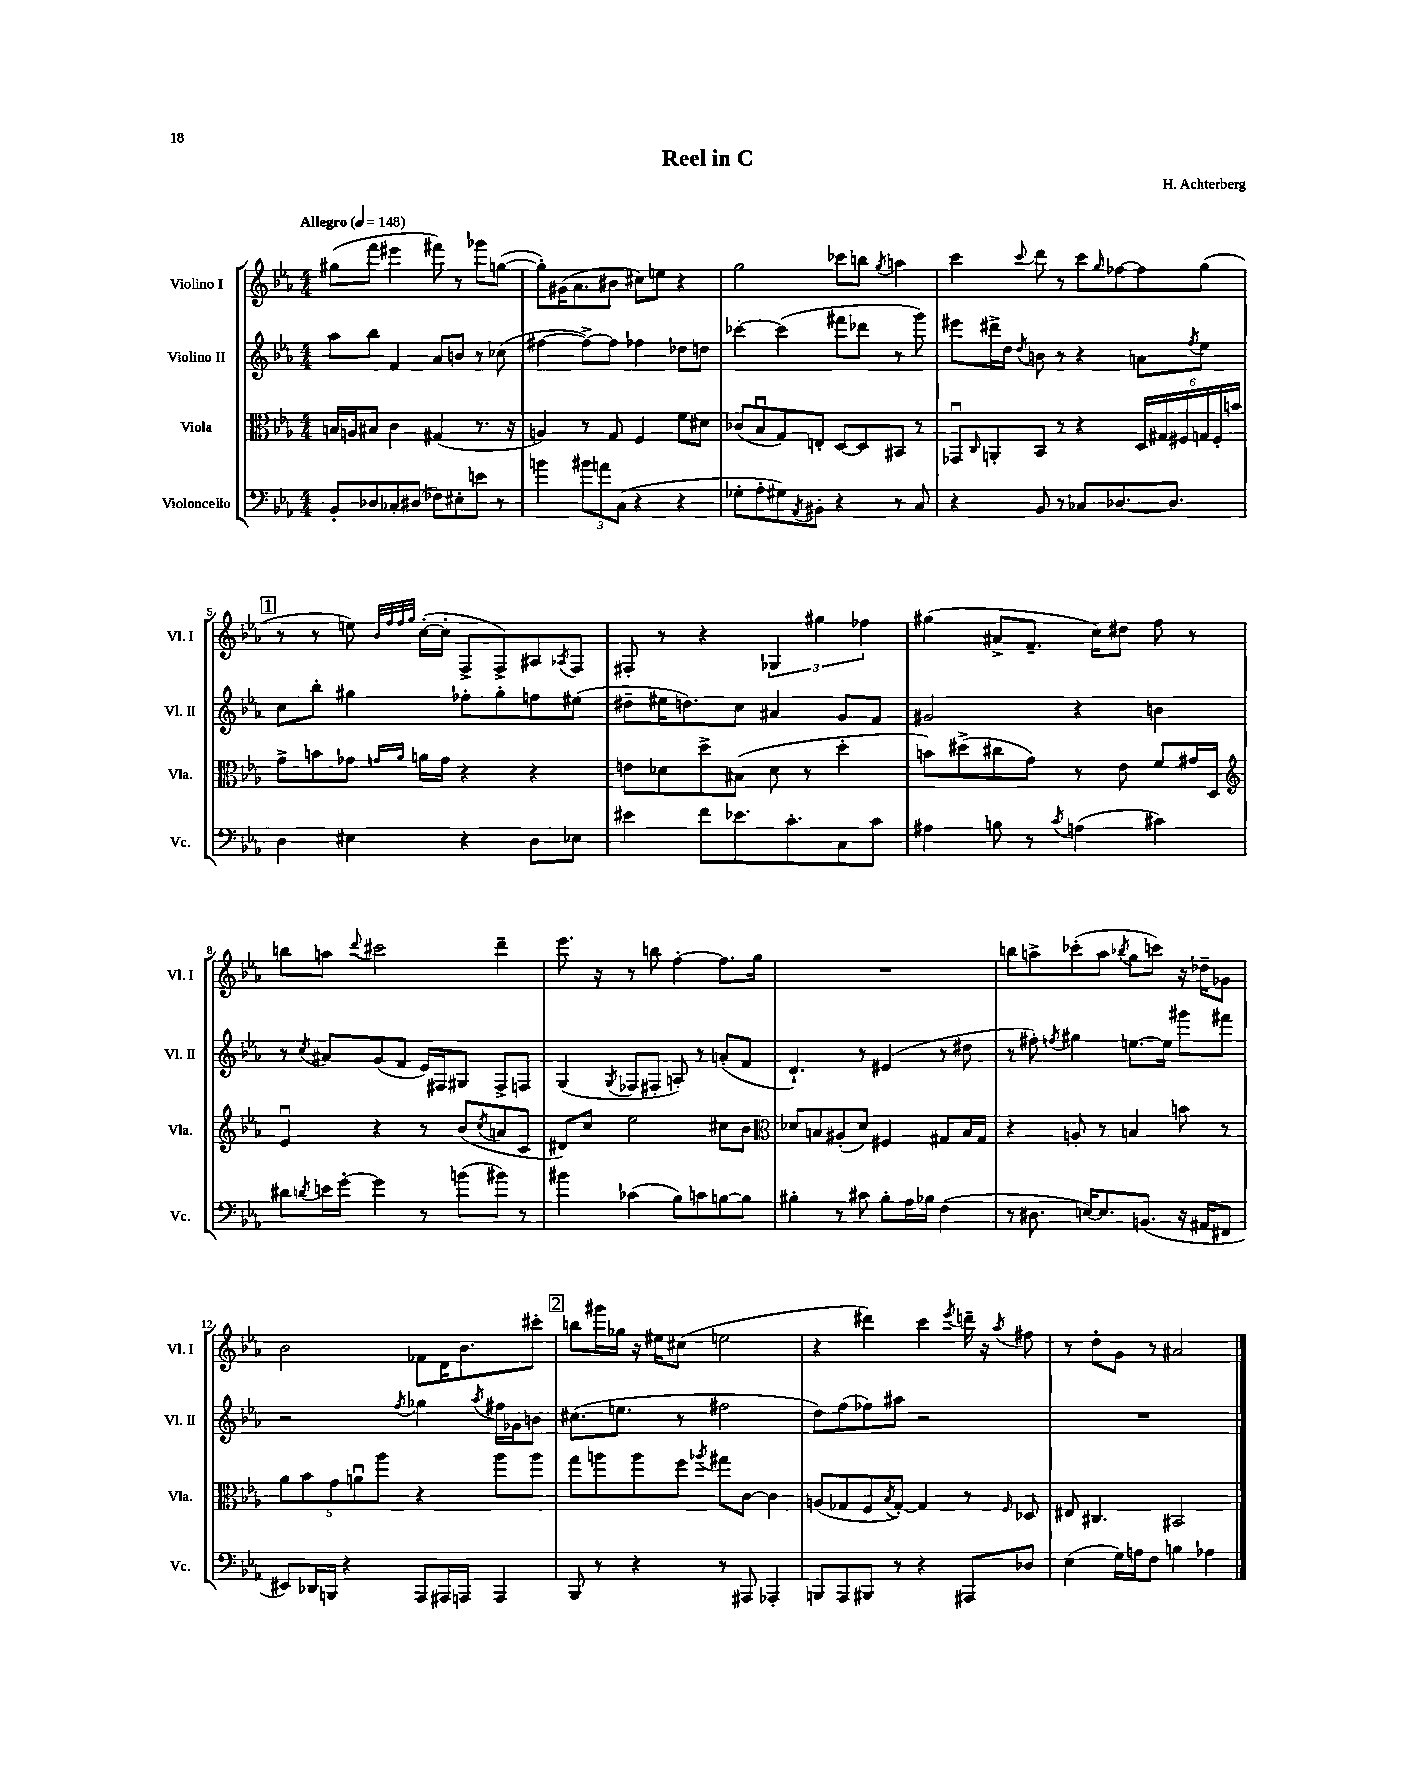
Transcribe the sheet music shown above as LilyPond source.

\header { title = "Reel in C" composer = "H. Achterberg" }
<<
\new StaffGroup <<
\new Staff = "s0" \with { instrumentName = "Violino I" shortInstrumentName = "Vl. I" } {
    \clef treble \key ees \major \numericTimeSignature \time 4/4 \tempo "Allegro" 4 = 148
    gis''8( f'''8 eis'''4 fis'''8) r8 ges'''8 g''8~( |
    g''8-.) gis'16( aes'8. bis'8 cis''8) e''8 r4 |
    g''2 ces'''8 b''8 \acciaccatura { g''8 } a''4 |
    c'''4 \appoggiatura { c'''8 } d'''8 r8 c'''8 \grace { g''16 } fes''8~ fes''8 g''8( |
    \mark \markup { \box "1" } r8 r8 e''8) \grace { bes'32 f''32 f''32 g''32 } c''16~-.( c''16-. f8-> f8->) ais8 \acciaccatura { aes8 } f8 |
    fis8-. r8 r4 \tuplet 3/2 { ges4 gis''4 fes''4 } |
    gis''4( ais'8-> f'8.-- c''16) dis''8 f''8 r8 |
    b''8 a''8 \appoggiatura { d'''8 } cis'''2 d'''4-- |
    ees'''8. r16 r8 b''8 f''4~-. f''8. g''16 |
    R1 |
    b''8 a''8-> ces'''8-.( a''8 \acciaccatura { bes''8 } g''8 c'''8) r16 des''16-- ges'8 |
    bes'2 fes'8 d'16 bes'8. cis'''8-. |
    \mark \markup { \box "2" } b''8 gis'''16 ges''16 r16 eis''16 cis''8( e''2 |
    r4 dis'''4) c'''4 \acciaccatura { ees'''8 } d'''16-- r16 \acciaccatura { aes''8 } fis''8 |
    r8 d''8-. g'8 r8 ais'2 \bar "|." |
}
\new Staff = "s1" \with { instrumentName = "Violino II" shortInstrumentName = "Vl. II" } {
    \clef treble \key ees \major \numericTimeSignature \time 4/4
    aes''8 bes''8 f'4 aes'8 b'8 r8 ces''8( |
    fis''4~ fis''8~->) fis''8 fes''4 des''8 d''8 |
    ces'''4~-. ces'''4( fis'''8 des'''8 r8 g'''8) |
    eis'''8 dis'''16-> d''16 \acciaccatura { d''8 } b'8 r8 r4 a'8 \acciaccatura { f''8 } ees''8 |
    \mark \markup { \box "1" } c''8 bes''8-. gis''4 fes''8-. gis''8-. f''8 eis''8( |
    dis''8-- eis''16 d''8.) c''8 ais'4 g'8 f'8 |
    gis'2 r4 b'4 |
    r8 \acciaccatura { c''8 } ais'8 g'8( f'8 ees'16) fis16 gis8 fis8-> f8 |
    g4( \acciaccatura { g8 } fes8 fis8-. a8-.) r8 a'8-.( f'8 |
    d'4.-!) r8 eis'4( r8 dis''8 |
    r8 fis''8-.) \acciaccatura { f''8 } gis''4 e''8.~ e''16 gis'''8 fis'''8 |
    r2 \acciaccatura { f''8 } ges''4 \acciaccatura { aes''8 } fis''16 ges'16 b'8 |
    \mark \markup { \box "2" } cis''8.( e''8. r8 fis''2 |
    d''8) f''8( fes''8) ais''8 r2 |
    R1 \bar "|." |
}
\new Staff = "s2" \with { instrumentName = "Viola" shortInstrumentName = "Vla." } {
    \clef alto \key ees \major \numericTimeSignature \time 4/4
    b16 a16 bis8 c'4 gis4( r8. r16 |
    a4) r8 g8 f4 f'8 dis'8 |
    ces'8( bes8\downbow g8) e8-. d8~ d8 bis,8 r8 |
    ges,8\downbow \grace { c16 } a,8-. bes,8 r8 r4 \tuplet 6/4 { d16 gis16 fis16 g16 fis16-. b'16 } |
    \mark \markup { \box "1" } g'8-> b'8 ges'8 \grace { g'16 aes'16 } a'16 g'16 r4 r4 |
    e'8 des'8 d''8-> bis8( des'8 r8 d''4-. |
    b'8) dis''8->( cis''8 g'8) r8 ees'8 f'8 gis'16 d16 |
    \clef treble ees'4\downbow r4 r8 bes'8( \acciaccatura { c''8 } a'8 c'8 |
    dis'8) c''8 ees''2 cis''8 bes'8 |
    \clef alto des'8 b8 ais8-.( des'8) fis4 gis8 b16 gis16 |
    r4 a8-. r8 b4 b'8 r8 |
    \tuplet 5/4 { aes'8 bes'8 g'8 a'8\downbow aes''8 } r4 aes''8 aes''8 |
    \mark \markup { \box "2" } g''8 a''8 a''8 f''8 \acciaccatura { aes''8 } gis''8 c'8~ c'4 |
    a8( ges8 f8 \acciaccatura { bes8 } ges8~-.) ges4 r8 \grace { f16 } des8 |
    eis8 cis4. bis,2 \bar "|." |
}
\new Staff = "s3" \with { instrumentName = "Violoncello" shortInstrumentName = "Vc." } {
    \clef bass \key ees \major \numericTimeSignature \time 4/4
    bes,8-. des8 ces8-. dis8( fes8) eis8-. e'8 r8 |
    b'4 \tuplet 3/2 { bis'8 a'8 c8( } r4 r4 |
    ges8-. aes8-. gis8) \acciaccatura { aes,8 } bis,8-. r4 r8 c8 |
    r4 bes,8 r8 ces8 des8.~ des8. |
    \mark \markup { \box "1" } d4 eis4 r4 d8 ees8 |
    eis'4 f'8 ees'8. c'8.-. c8 c'8 |
    ais4 b8 r8 \acciaccatura { c'8 } a4( cis'4) |
    dis'8 \acciaccatura { d'8 } e'16 g'16~-. g'4 r8 b'8( bis'8) r8 |
    bis'4 ces'4( bes8) c'8 b8~ b8 |
    bis4-. r8 cis'8 bis8-. aes16 bes16 f4( |
    r8 dis8. e16~) e8. b,8.( r16 ais,16 fis,8 |
    eis,8) des,16 b,,16 r4 aes,,8 ais,,16 a,,16 a,,4 |
    \mark \markup { \box "2" } bes,,8 r8 r4 r8 ais,,8 aes,,4-. |
    b,,8 aes,,8 bis,,8 r8 r4 ais,,8 des8 |
    ees4( g16) a16 f8 b4 aes4 \bar "|." |
}
>>
>>
